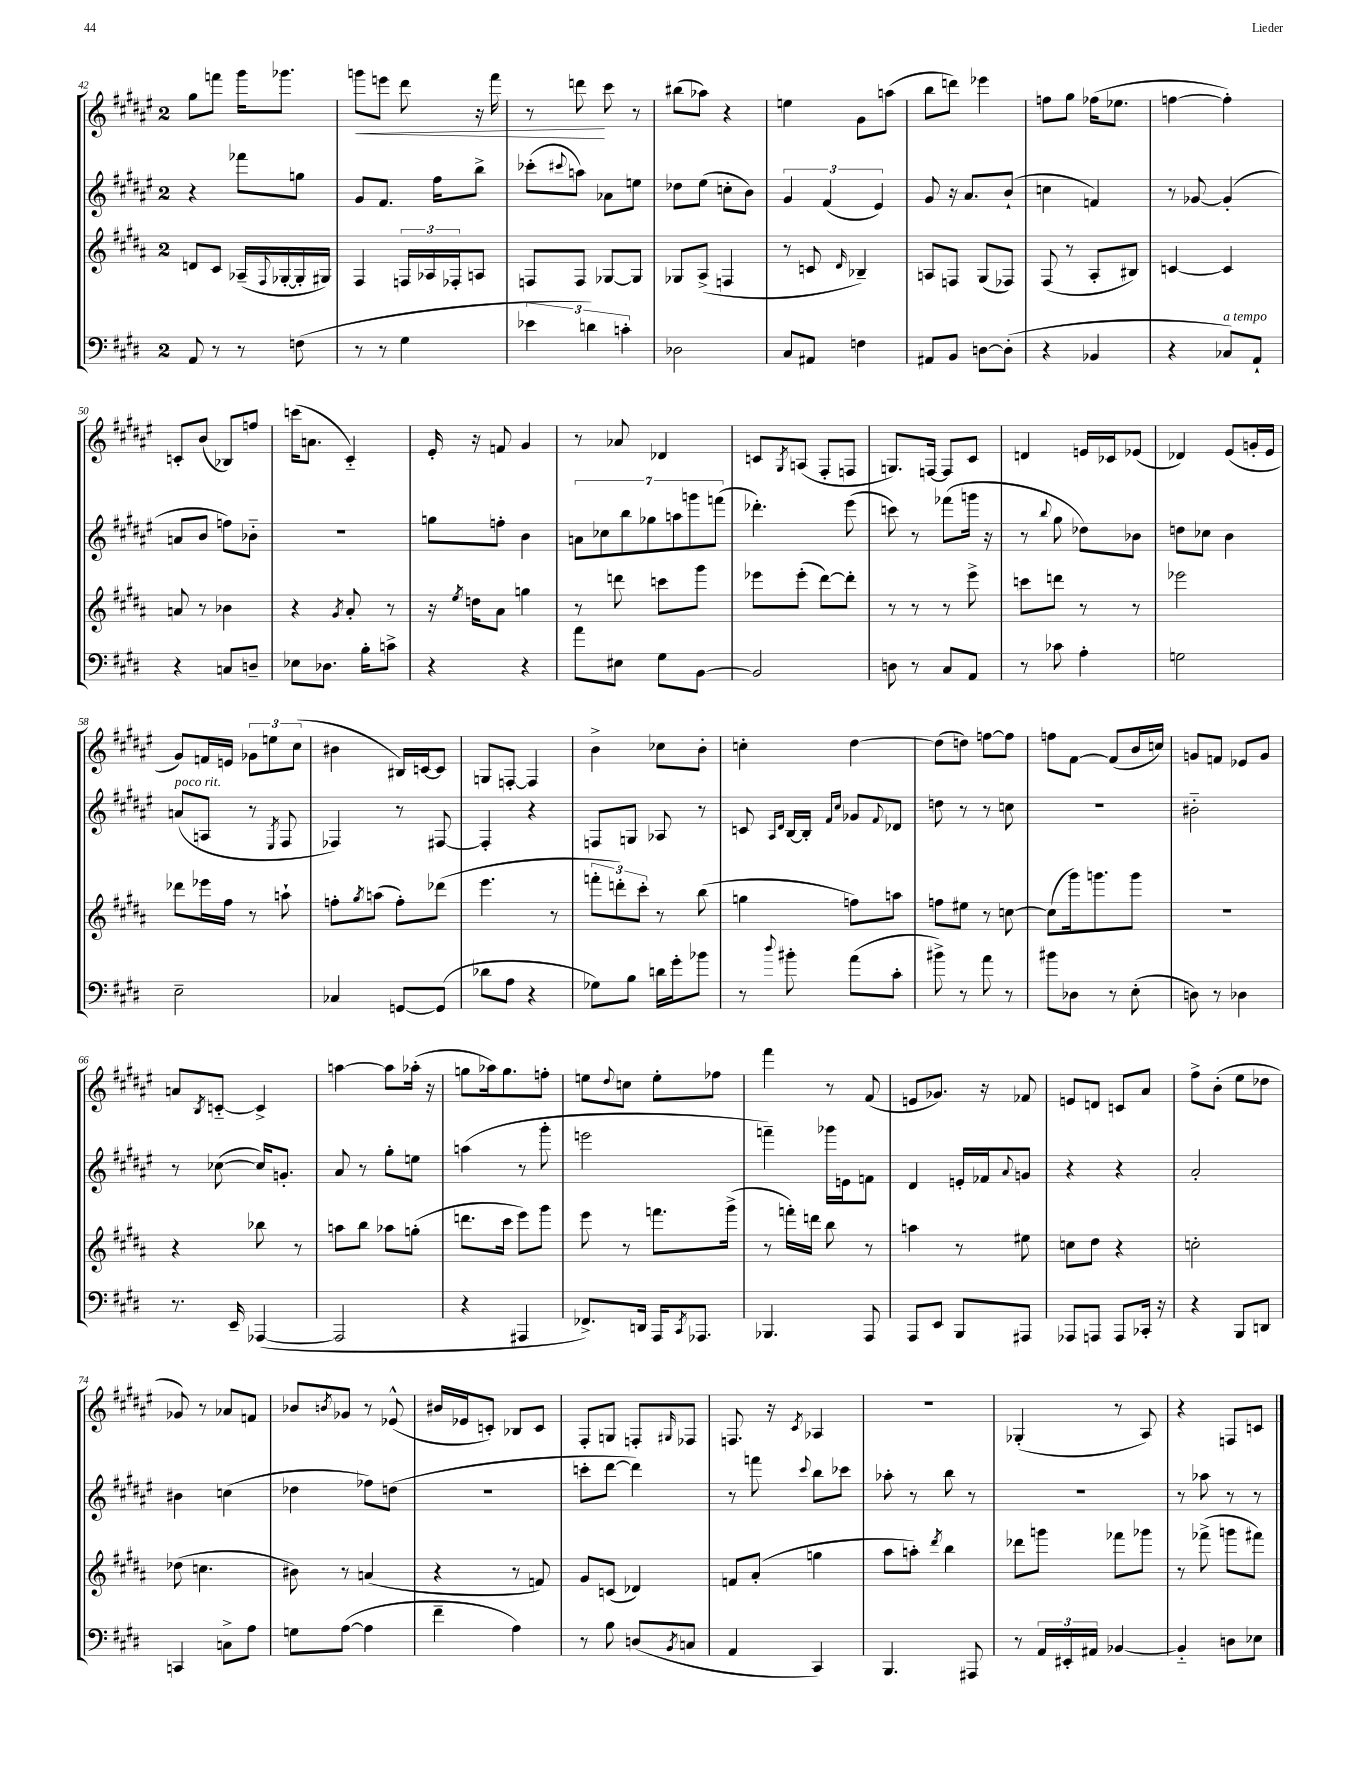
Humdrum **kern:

**kern	**kern	**kern	**kern	**dynam
*part4	*part3	*part2	*part1	*part1
*staff4	*staff3	*staff2	*staff1	*staff1
*clefF4	*clefG2	*clefG2	*clefG2	*
*k[f#c#g#d#]	*k[f#c#g#d#a#]	*k[f#c#g#d#a#e#]	*k[f#c#g#d#a#e#]	*
*M2/4	*M2/4	*M2/4	*M2/4	*
=42	=42	=42	=42	=42
8AA/	8dn/L	4r	8gg#\L	.
8r	8c#/J	.	8fffn\J	.
8r	(16A-X~/LL	8fff-X\L	16ggg#\KL	.
.	8qqF#/	.	.	.
.	[16G-X'/	.	8.ggg-X\J	.
(8Fn\	16G-'/]	8ggn\J	.	.
.	16G#X/JJ)	.	.	.
=43	=43	=43	=43	=43
!	!	!	!	!LO:HP:b
8r	4F#/	8g#/L	8gggn\L	<
8r	.	8.f#/J	8eeen\J	.
4G#\	24Fn/LL	.	8ddd#\	.
.	24A-X/	.	.	.
.	.	16ff#\KL	.	.
.	24F-X'/J	.	.	.
.	8An/J	8bb^\J	16r	.
.	.	.	16fff#\	.
=44	=44	=44	=44	=44
6e-X\	8Fn/L	(8ccc-X'\L	8r	.
.	.	8qqccc#X/	.	.
.	8F/J	8aan\J)	8dddn\	.
6dn\)	.	.	.	.
.	[8G-X/L	8a-X\L	8ccc#\	[
6cn'\	.	.	.	.
.	8G-/J]	8een\J	8r	.
=45	=45	=45	=45	=45
2D-X\	8G-X/L	8dd-X\L	(8bb#X\L	.
.	(8A#^/J	(8ee#\J	8aa-X\J)	.
.	4Fn/	8ccn'\L	4r	.
.	.	8b\J)	.	.
=46	=46	=46	=46	=46
8C#/L	8r	6g#/	4een\	.
8AA#X/J	8cn/	.	.	.
.	.	(6f#/	.	.
.	16qqd#/	.	.	.
4Fn\	4B-X~/)	.	8g#\L	.
.	.	6e#/)	.	.
.	.	.	(8aan\J	.
=47	=47	=47	=47	=47
8AA#X/L	8An/L	8g#/	8bb\L	.
8BB/J	8Fn/J	16r	8dddn\J)	.
.	.	8.a#/L	.	.
[8Dn\L	(8G#/L	.	4eee-X\	.
(8D'\J]	8F-X/J)	(8b`/J	.	.
=48	=48	=48	=48	=48
4r	(8F#/	4ccn\	8ffn\L	.
.	8r	.	8gg#\J	.
4BB-X/	8A#'/L	4fn/)	(16ff-X\KL	.
.	.	.	8.ee-X\J	.
.	8B#X/J)	.	.	.
=49	=49	=49	=49	=49
4r	[4cn/	8r	[4ffn\	.
.	.	[8g-X/	.	.
!LO:TX:a:i:t=a tempo	!	!	!	!
8C-X/L)	4c/]	(4g-'/]	4ff'\])	.
8AA`/J	.	.	.	.
!!LO:LB:g=z
=50	=50	=50	=50	=50
4r	8an/	8an/L	8cn'/L	.
.	8r	8b/J	(8b/J	.
8Cn/L	4b-X\	8ffn\L)	8B-X/L)	.
8Dn~/J	.	8b-X\J	8ffn/J	.
=51	=51	=51	=51	=51
8E-X\L	4r	2r	(16cccn\KL	.
.	.	.	8.an\J	.
8.D-X\J	.	.	.	.
.	8qg#/	.	.	.
.	8a#'/	.	4c#/)	.
16B'\KL	.	.	.	.
8cn^\J	8r	.	.	.
=52	=52	=52	=52	=52
4r	16r	8ggn\L	16e#'/	.
.	8qee/	.	.	.
.	16ddn\KL	.	16r	.
.	8a#\J	8ffn'\J	8fn/	.
4r	4ggn\	4b\	4g#/	.
=53	=53	=53	=53	=53
8a\L	8r	14an\L	8r	.
.	.	14cc-X\	.	.
8E#X\J	8dddn\	.	8a-X/	.
.	.	14bb\	.	.
.	.	14gg-X\	.	.
8G#\L	8cccn\L	.	4d-X/	.
.	.	14aan\	.	.
.	.	14gggn\	.	.
[8BB\J	8ggg#\J	.	.	.
.	.	(14fffn\J	.	.
=54	=54	=54	=54	=54
2BB/]	8eee-X\L	4.ddd-X'\)	8cn/L	.
.	.	.	8qG#/	.
.	(8eee-'\J	.	(8An/J	.
.	[8ddd#\L)	.	8F#'/L	.
.	8ddd#'\J]	(8eee#\	8Fn/J	.
=55	=55	=55	=55	=55
8Dn\	8r	8cccn\)	8.Gn/L)	.
8r	8r	8r	.	.
.	.	.	[16Fn/Jk	.
8C#/L	8r	(8fff-X\L	8F/L]	.
8AA/J	8eee^\	16gggn\Jk	8c#/J	.
.	.	16r	.	.
=56	=56	=56	=56	=56
8r	8cccn\L	8r	4dn/	.
.	.	8qqbb/	.	.
8c-X\	8dddn\J	8gg#\	.	.
4A'\	8r	8dd-X\L)	16en/LL	.
.	.	.	16c-X/J	.
.	8r	8b-X\J	(8e-X/J	.
=57	=57	=57	=57	=57
2Gn\	2eee-X\	8ddn\L	4d-X/)	.
.	.	8cc-X\J	.	.
.	.	4b\	(8e#/L	.
.	.	.	16gn'/L	.
.	.	.	16e#/JJ	.
!!LO:LB:g=z
=58	=58	=58	=58	=58
!	!	!LO:TX:a:i:t=poco rit.	!	!
2E~\	8ddd-X\L	(8an/L	8g#/L)	.
.	16eee-X\L	8An/J	16fn/L	.
.	16ff#\JJ	.	16en/JJ	.
.	8r	8r	12g-X\L	.
.	.	.	12een\	.
.	.	8qE#/	.	.
.	8aan`\	8F#/	.	.
.	.	.	(12cc#\J	.
=59	=59	=59	=59	=59
4C-X/	8ffn'\L	4F-X/)	4b#X\	.
.	8qgg#/	.	.	.
.	(8aan\J	.	.	.
[8GGn/L	8ff'\L)	8r	16B#X/LL)	.
.	.	.	[16cn/J	.
(8GG/J]	(8ddd-X\J	[8F#X/	8c/J]	.
=60	=60	=60	=60	=60
8d-X\L	4.eee\	4F#'/]	8Gn/L	.
8A\J	.	.	[8Fn'/J	.
4r	.	4r	4F/]	.
.	8r	.	.	.
=61	=61	=61	=61	=61
8G-X\L)	12fffn'\L	8Fn/L	4b^\	.
.	12dddn'\)	.	.	.
8B\J	.	8Gn/J	.	.
.	12ccc#'\J	.	.	.
16dn\LL	8r	8A-X/	8cc-X\L	.
16g#'\J	.	.	.	.
8b-X\J	(8bb\	8r	8b'\J	.
=62	=62	=62	=62	=62
8r	4ggn\	8cn/	4ccn'\	.
.	.	16qqA#/LL	.	.
8qqdd#/	.	16qqd#/JJ	.	.
8b#X'\	.	[16B/LL	.	.
.	.	16B'/JJ]	.	.
.	.	16qqf#/LL	.	.
.	.	16qqcc#/JJ	.	.
(8a\L	8ffn\L)	8g-X/L	[4dd#\	.
.	.	8qqf#/	.	.
8c#'\J	8aan\J	8d-X/J	.	.
=63	=63	=63	=63	=63
8b#X^\)	8ffn\L	8ddn\	(8dd#\L]	.
8r	8ee#X\J	8r	8ddn\J)	.
8a\	8r	8r	[8ffn\L	.
8r	[8ccn\	8ccn\	8ff\J]	.
=64	=64	=64	=64	=64
8b#X\L	(8cc\L]	2r	8ffn\L	.
8D-X\J	16ggg#\k)	.	[8f#\J	.
.	8.gggn\	.	.	.
8r	.	.	(8f#/L]	.
(8E'\	8ggg\J	.	16b/L	.
.	.	.	16ccn/JJ)	.
=65	=65	=65	=65	=65
8Dn\)	2r	2b#X\	8gn/L	.
8r	.	.	8fn/J	.
4D-X\	.	.	8e-X/L	.
.	.	.	8g/J	.
!!LO:LB:g=z
=66	=66	=66	=66	=66
8.r	4r	8r	8an/L	.
.	.	.	8qB/	.
.	.	([8cc-X\	[8cn/J	.
16EE~/	.	.	.	.
([4AAA-X/	8bb-X\	16cc-/KL])	4c^/]	.
.	.	8.gn'/J	.	.
.	8r	.	.	.
=67	=67	=67	=67	=67
2AAA-/]	8aan\L	8a#/	[4aan\	.
.	8bb\J	8r	.	.
.	8aa-X\L	8gg#'\L	8aa\L]	.
.	(8ggn'\J	8een\J	(16aa-X'\Jk	.
.	.	.	16r	.
=68	=68	=68	=68	=68
4r	8.dddn\L	(4aan\	8ggn\L	.
.	.	.	16aa-X\k)	.
.	16ccc#\Jk	.	8.gg\	.
4AAA#X/	8eee\L)	8r	.	.
.	8ggg#\J	8ggg#'\	8ffn'\J	.
=69	=69	=69	=69	=69
8.FF-X^/L)	8eee\	2eeen\	8een\L	.
.	.	.	8qqdd#/	.
.	8r	.	8ccn\J	.
16DDn/Jk	.	.	.	.
16AAA/KL	8.fffn\L	.	8ee'\L	.
8qCC#/	.	.	.	.
8.AAA-X/J	.	.	.	.
.	.	.	8ff-X\J	.
.	(16ggg#^\Jk	.	.	.
=70	=70	=70	=70	=70
4.BBB-X/	8r	4fffn~\)	4fff#\	.
.	16fffn'\LL)	.	.	.
.	16dddn\JJ	.	.	.
.	8bb\	16ggg-X\LL	8r	.
.	.	16en\J	.	.
8AAA/	8r	8fn\J	(8f#/	.
=71	=71	=71	=71	=71
8AAA/L	4aan\	4d#/	8en/L	.
8EE/J	.	.	8.g-X/J)	.
8BBB/L	8r	16en'/LL	.	.
.	.	16f-X/J	16r	.
.	.	8qqa#/	.	.
8AAA#X/J	8ee#X\	8gn/J	8f-X/	.
=72	=72	=72	=72	=72
8AAA-X/L	8ccn\L	4r	8en/L	.
8AAAn/J	8dd#\J	.	8dn/J	.
8AAA/L	4r	4r	8cn/L	.
16CC-X'/Jk	.	.	8a#/J	.
16r	.	.	.	.
=73	=73	=73	=73	=73
4r	2ccn'\	2a#'/	8ff#^\L	.
.	.	.	(8b'\J	.
8BBB/L	.	.	8ee#\L	.
8DDn/J	.	.	8dd-X\J	.
!!LO:LB:g=z
=74	=74	=74	=74	=74
4CCn/	(8dd-X\	4b#X\	8g-X/)	.
.	4.ccn\	.	8r	.
8Cn^\L	.	(4ccn\	8a-X/L	.
8A\J	.	.	8fn/J	.
=75	=75	=75	=75	=75
8Gn\L	8b#X\)	4dd-X\	8b-X/L	.
.	.	.	8qbn/	.
([8A\J	8r	.	8g-X/J	.
4A\]	(4an/	8ff-X\L)	8r	.
.	.	(8ddn\J	(8e-X^^/	.
=76	=76	=76	=76	=76
4f#~\	4r	2r	16b#X/LL	.
.	.	.	16e-X/J	.
.	.	.	8cn'/J)	.
4A\)	8r	.	8B-X/L	.
.	8fn/)	.	8c/J	.
=77	=77	=77	=77	=77
8r	8g#/L	8cccn'\L	8F#'/L	.
8B\	(8cn/J	[8ddd#\J	8Gn/J	.
(8Dn/L	4d-X/)	4ddd#\])	8Fn'/L	.
8qBB/	.	.	16qqG#X/	.
8Cn/J	.	.	8F-X/J	.
=78	=78	=78	=78	=78
4AA/	8fn/L	8r	8.Fn/	.
.	(8a#'/J	8fffn\	.	.
.	.	.	16r	.
.	.	8qqccc#/	8qc#/	.
4CC#/)	4ggn\	8bb\L	4A-X/	.
.	.	8ccc-X\J	.	.
=79	=79	=79	=79	=79
4.BBB/	8aa#\L	8aa-X'\	2r	.
.	8aan'\J)	8r	.	.
.	8qddd#/	.	.	.
.	4bb\	8bb\	.	.
8AAA#X/	.	8r	.	.
=80	=80	=80	=80	=80
8r	8ddd-X\L	2r	(4G-X'/	.
24AA/LL	8gggn\J	.	.	.
24EE#X'/	.	.	.	.
24AA#X/JJ	.	.	.	.
[4BB-X/	8fff-X\L	.	8r	.
.	8ggg-X\J	.	8A#/)	.
=81	=81	=81	=81	=81
4BB-/]	8r	8r	4r	.
.	(8fff-X^\	8aa-X\	.	.
8Dn\L	8gggn\L	8r	8Fn/L	.
8E-X\J	8fff#X\J)	8r	8cn/J	.
==	==	==	==	==
*-	*-	*-	*-	*-
